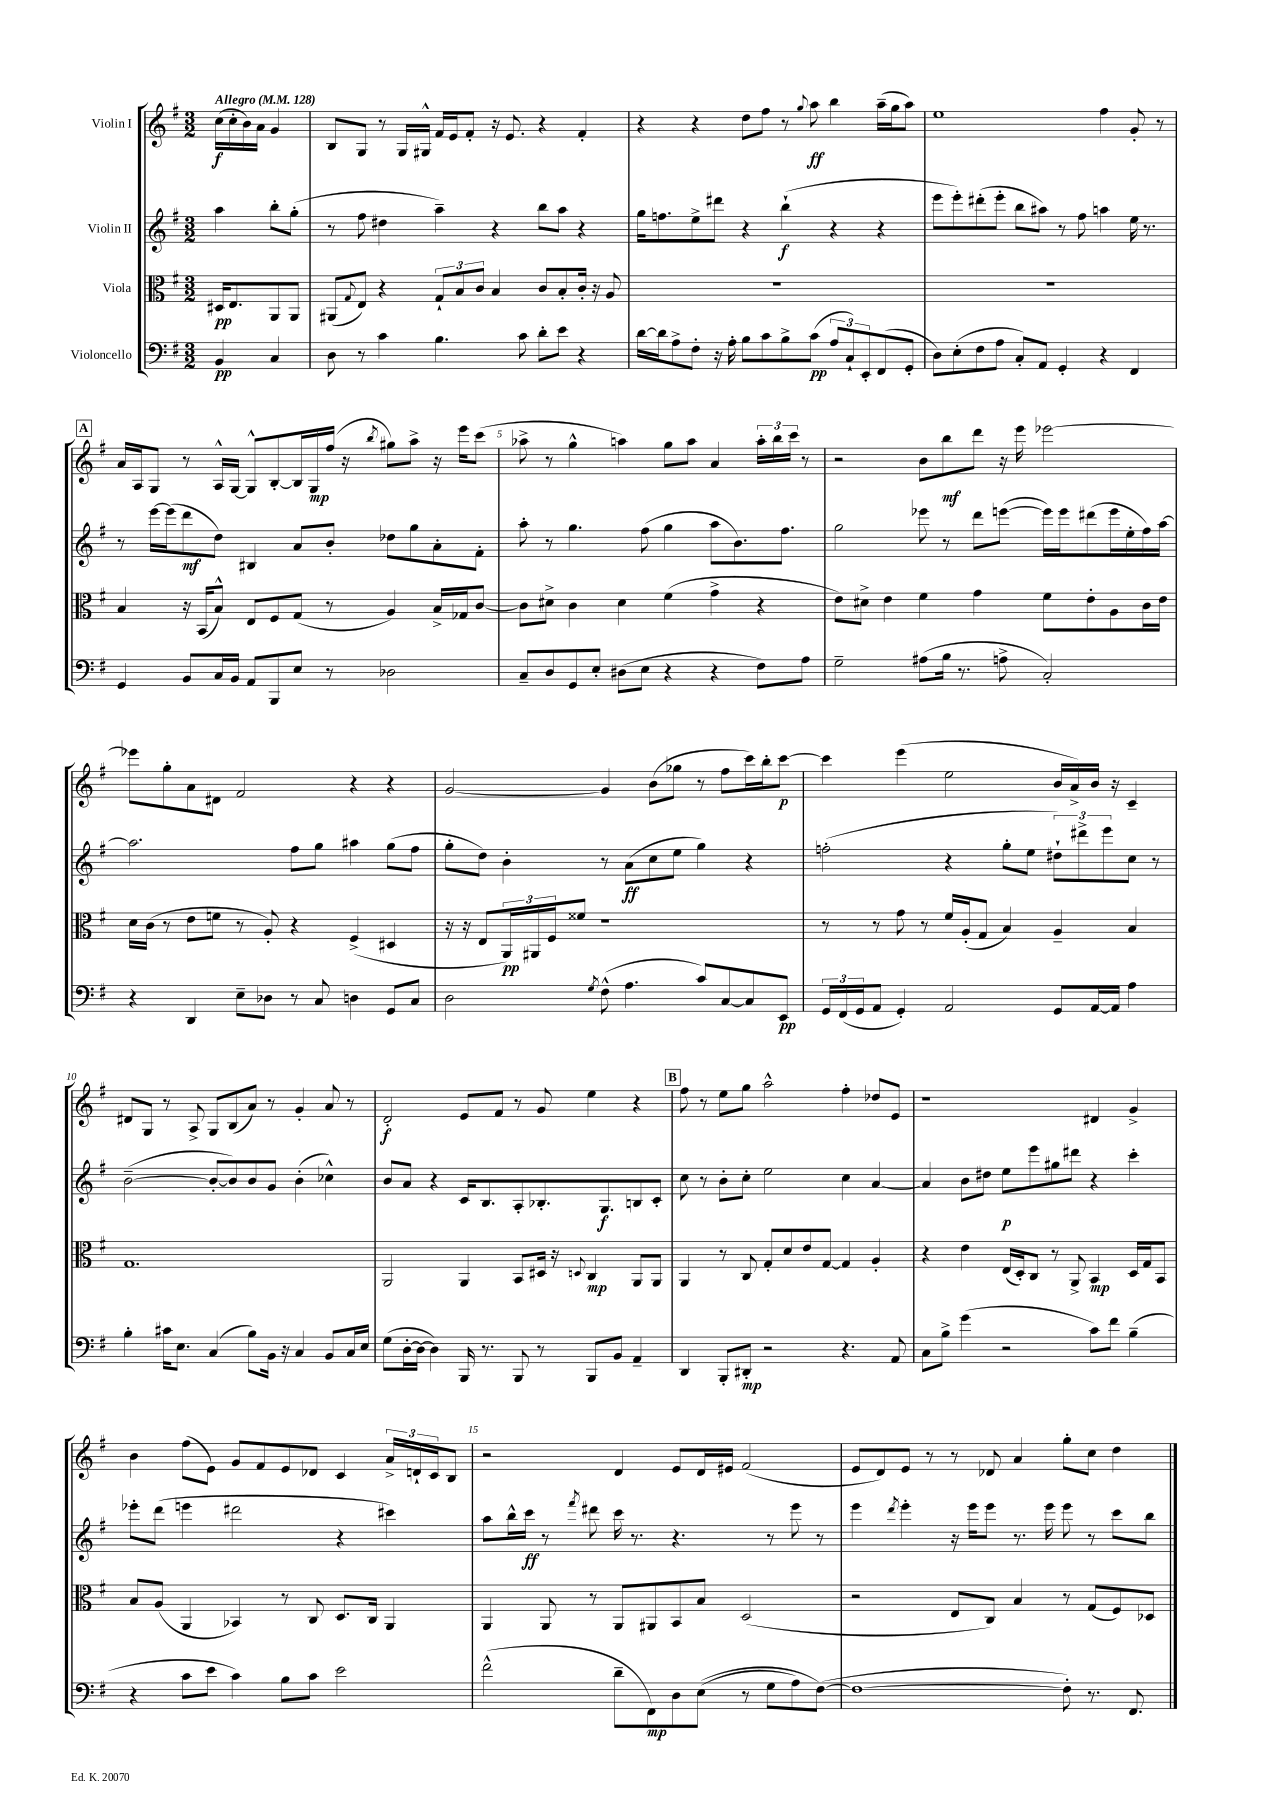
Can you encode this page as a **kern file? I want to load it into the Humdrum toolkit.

**kern	**kern	**kern	**kern
*staff4	*staff3	*staff2	*staff1
*clefF4	*clefC3	*clefG2	*clefG2
*k[f#]	*k[f#]	*k[f#]	*k[f#]
*M3/2	*M3/2	*M3/2	*M3/2
*MM128	*MM128	*MM128	*MM128
4BB	16D#	4aa	(16cc
.	8.E	.	16cc'
.	.	.	16b)
.	.	.	16a
4C	8AA	8bb'	4g
.	8AA	(8gg'	.
=	=	=	=
8D	(8AA#	8r	8B
.	8qqG	.	.
8r	8E)	8ff#	8G
4c	4r	4dd#	8r
.	.	.	16G
.	.	.	16G#^^
4.B	12G`	4aa~)	16f#
.	.	.	16e
.	12B	.	.
.	.	.	8f#'
.	12c	.	.
.	4B	4r	16r
.	.	.	8.e
8c	.	.	.
8d'	8c	8bb	4r
8e	8B'	8aa	.
4r	16c'	4r	4f#'
.	16r	.	.
.	8A	.	.
=	=	=	=
[16d	1.r	16gg	4r
16d]	.	8.ff	.
8A^	.	.	.
8F#'	.	8ee^	4r
16r	.	8ddd#	.
16A'	.	.	.
8B	.	4r	8dd
8c	.	.	8ff#
8B^	.	(4bb`	8r
.	.	.	8qqgg
(8c	.	.	8aa
12A	.	4r	4bb
12C`)	.	.	.
12EE'	.	.	.
(8FF#	.	4r	(16aa~
.	.	.	16gg
8GG'	.	.	8aa)
=	=	=	=
8D)	1.r	8eee	1ee
(8E'	.	8eee')	.
8F#	.	(8ddd#'	.
8A	.	8eee'	.
8C')	.	8bb	.
8AA	.	8aa#)	.
4GG'	.	8r	.
.	.	8ff#	.
4r	.	4aa	4ff#
4FF#	.	16ee	8g'
.	.	8.r	.
.	.	.	8r
=	=	=	=
4GG	4B	8r	16a
.	.	.	16A
.	.	[16eee	8G
.	.	(16eee]	.
8BB	16r	8ddd	8r
.	(16BB	.	.
16C	8B^^)	8dd)	16A^^
16BB	.	.	[16G
8AA	8E	4B#	8G^^]
8BBB	8F#	.	[8B'
8E	(8G	8a	16B]
.	.	.	16G
8r	8r	8b'	(16ff#
.	.	.	16r
.	.	.	8qbb
2D-	4A)	8dd-	8gg#)
.	.	8gg	8aa^
.	16B^	8a'	16r
.	16G-	.	16eee
.	[8c	8f#'	(8ccc
=	=	=	=
8C~	8c]	8aa'	8aa-^
8D	8d#^	8r	8r
8GG	4c	4.gg	4gg^^
8E'	.	.	.
(8D#	4d#	.	4aa)
8E	.	(8ff#	.
4r	(4f#	4gg	8gg
.	.	.	8aa
4r	4g^	8aa	4a
.	.	8.b)	.
8F#)	4r	.	24aa'
.	.	.	24bb
.	.	8.ff#	.
.	.	.	24ccc
8A	.	.	8r
=	=	=	=
2G~	8e)	2gg	2r
.	8d#^	.	.
.	4e	.	.
(8A#	4f#	8eee-	8b
16B	.	8r	8bb
8.r	.	.	.
.	4g	8ddd	8ddd
8A^	.	([8eee	16r
.	.	.	16eee
2C')	8f#	16eee])	[2eee-
.	.	16eee	.
.	8e'	(8ddd#	.
.	8A	16eee	.
.	.	16ee'	.
.	16c	16ff#)	.
.	16e	[16aa	.
=	=	=	=
4r	16d	2.aa]	8eee-]
.	(16c	.	.
.	8r	.	8gg'
4DD	8e	.	8a
.	8f	.	8d#
8E~	8r	.	2f#
8D-	8A')	.	.
8r	4r	8ff#	.
8C	.	8gg	.
4D	(4F#^	4aa#	4r
8GG	4D#	(8gg	4r
8C	.	8ff#	.
=	=	=	=
2D	16r	8gg'	[2g
.	16r	.	.
.	8E	8dd)	.
.	24AA)	4b'	.
.	24AA#	.	.
.	24F#	.	.
.	8f##	.	.
8qG	.	.	.
(8F#^^	1r	8r	4g]
4.A	.	(8a	.
.	.	8cc	(8b
.	.	8ee	8gg-
8c)	.	4gg)	8r
[8C	.	.	8ff#
8C]	.	4r	16ccc)
.	.	.	16bb'
8EE	.	.	[8ccc
=	=	=	=
24GG	8r	(2ff'	4ccc]
(24FF#	.	.	.
24GG	.	.	.
8AA	8r	.	.
4GG')	8g	.	(4eee
.	8r	.	.
2AA	16f#	4r	2ee
.	(16A'	.	.
.	8G	.	.
.	4B)	8gg'	.
.	.	8ee	.
8GG	4A~	12dd#`)	16b
.	.	.	16a^)
.	.	12ddd#^	.
[16AA	.	.	16b
.	.	12eee	.
16AA]	.	.	16r
4A	4B	8cc	4c~
.	.	8r	.
=	=	=	=
4B'	1.G	([2b~	8d#
.	.	.	8G
16c#	.	.	8r
8.E	.	.	.
.	.	.	8A^
(4C	.	8b'_	8G
.	.	8b])	(8B
8B)	.	8b	8a)
16BB	.	8g	8r
16r	.	.	.
4C	.	(4b'	4g'
8BB	.	4cc-^^)	8a
16C	.	.	8r
16E	.	.	.
=	=	=	=
(8G	2AA	8b	2d'
[16D'	.	8a	.
16D_	.	.	.
4D])	.	4r	.
16BBB	4AA	16c	8e
8.r	.	8.B	.
.	.	.	8f#
8BBB	8BB	8A'	8r
8r	16D#	8.B-'	8g
.	16r	.	.
.	8qqD	.	.
8BBB	4C	.	4ee
.	.	8.G	.
8BB	.	.	.
4AA~	8AA	8B	4r
.	8AA	8c'	.
=	=	=	=
4DD	4AA	8cc	8ff#
.	.	8r	8r
8BBB'	8r	8b'	8ee
8DD#'	8C	8cc'	8gg
2r	8G'	2ee	2aa^^
.	8d	.	.
.	8e	.	.
.	[8G	.	.
4.r	4G]	4cc	4ff#'
.	4A'	[4a	8dd-
8AA	.	.	8e
=	=	=	=
8C	4r	4a]	1r
8B^	.	.	.
(4g	4e	8b	.
.	.	8dd#	.
2r	(16E	8ee	.
.	16D')	.	.
.	8C	8eee	.
.	8r	8gg#	.
.	8AA^	8ddd#	.
8c)	4BB	4r	4d#
8f#	.	.	.
(4B~	16D	4ccc'	4g^
.	16G	.	.
.	8BB	.	.
=	=	=	=
4r	8B	8eee-'	4b
.	(8A	(8ddd	.
8c	4AA	4eee	(8ff#
8e	.	.	8e)
4c)	4BB-)	2ddd#	8g
.	.	.	8f#
8B	8r	.	8e
8c	8C	.	8d-
2e	8.D	4r	4c
.	16C	.	.
.	4AA	4ccc#)	24a^
.	.	.	24d`
.	.	.	24c
.	.	.	8B
=	=	=	=
(2f#^^	4AA	8aa	2r
.	.	16bb^^	.
.	.	16ccc	.
.	8AA	8r	.
.	.	8qfff#	.
.	8r	8ddd#	.
8d~	8AA	16ccc	4d
.	.	8.r	.
8FF#)	8AA#	.	.
8D	8BB	4.r	8e
&((8E	8B	.	16d
.	.	.	16e#
8r	(2D	.	(2f#
8G	.	8r	.
8A)	.	8eee	.
([8F#&)	.	8r	.
=	=	=	=
1F#_	2r	4eee	8e
.	.	.	8d)
.	.	8qddd	.
.	.	4eee'	8e
.	.	.	8r
.	8E	16r	8r
.	.	16eee	.
.	8C)	8eee	8d-
.	4B	8.r	4a
.	.	16eee	.
8F#'])	8r	8eee	8gg'
8.r	(8G	8r	8cc
.	8F#)	8ccc	4dd
8.FF#	.	.	.
.	8D-	8bb	.
==	==	==	==
*-	*-	*-	*-
